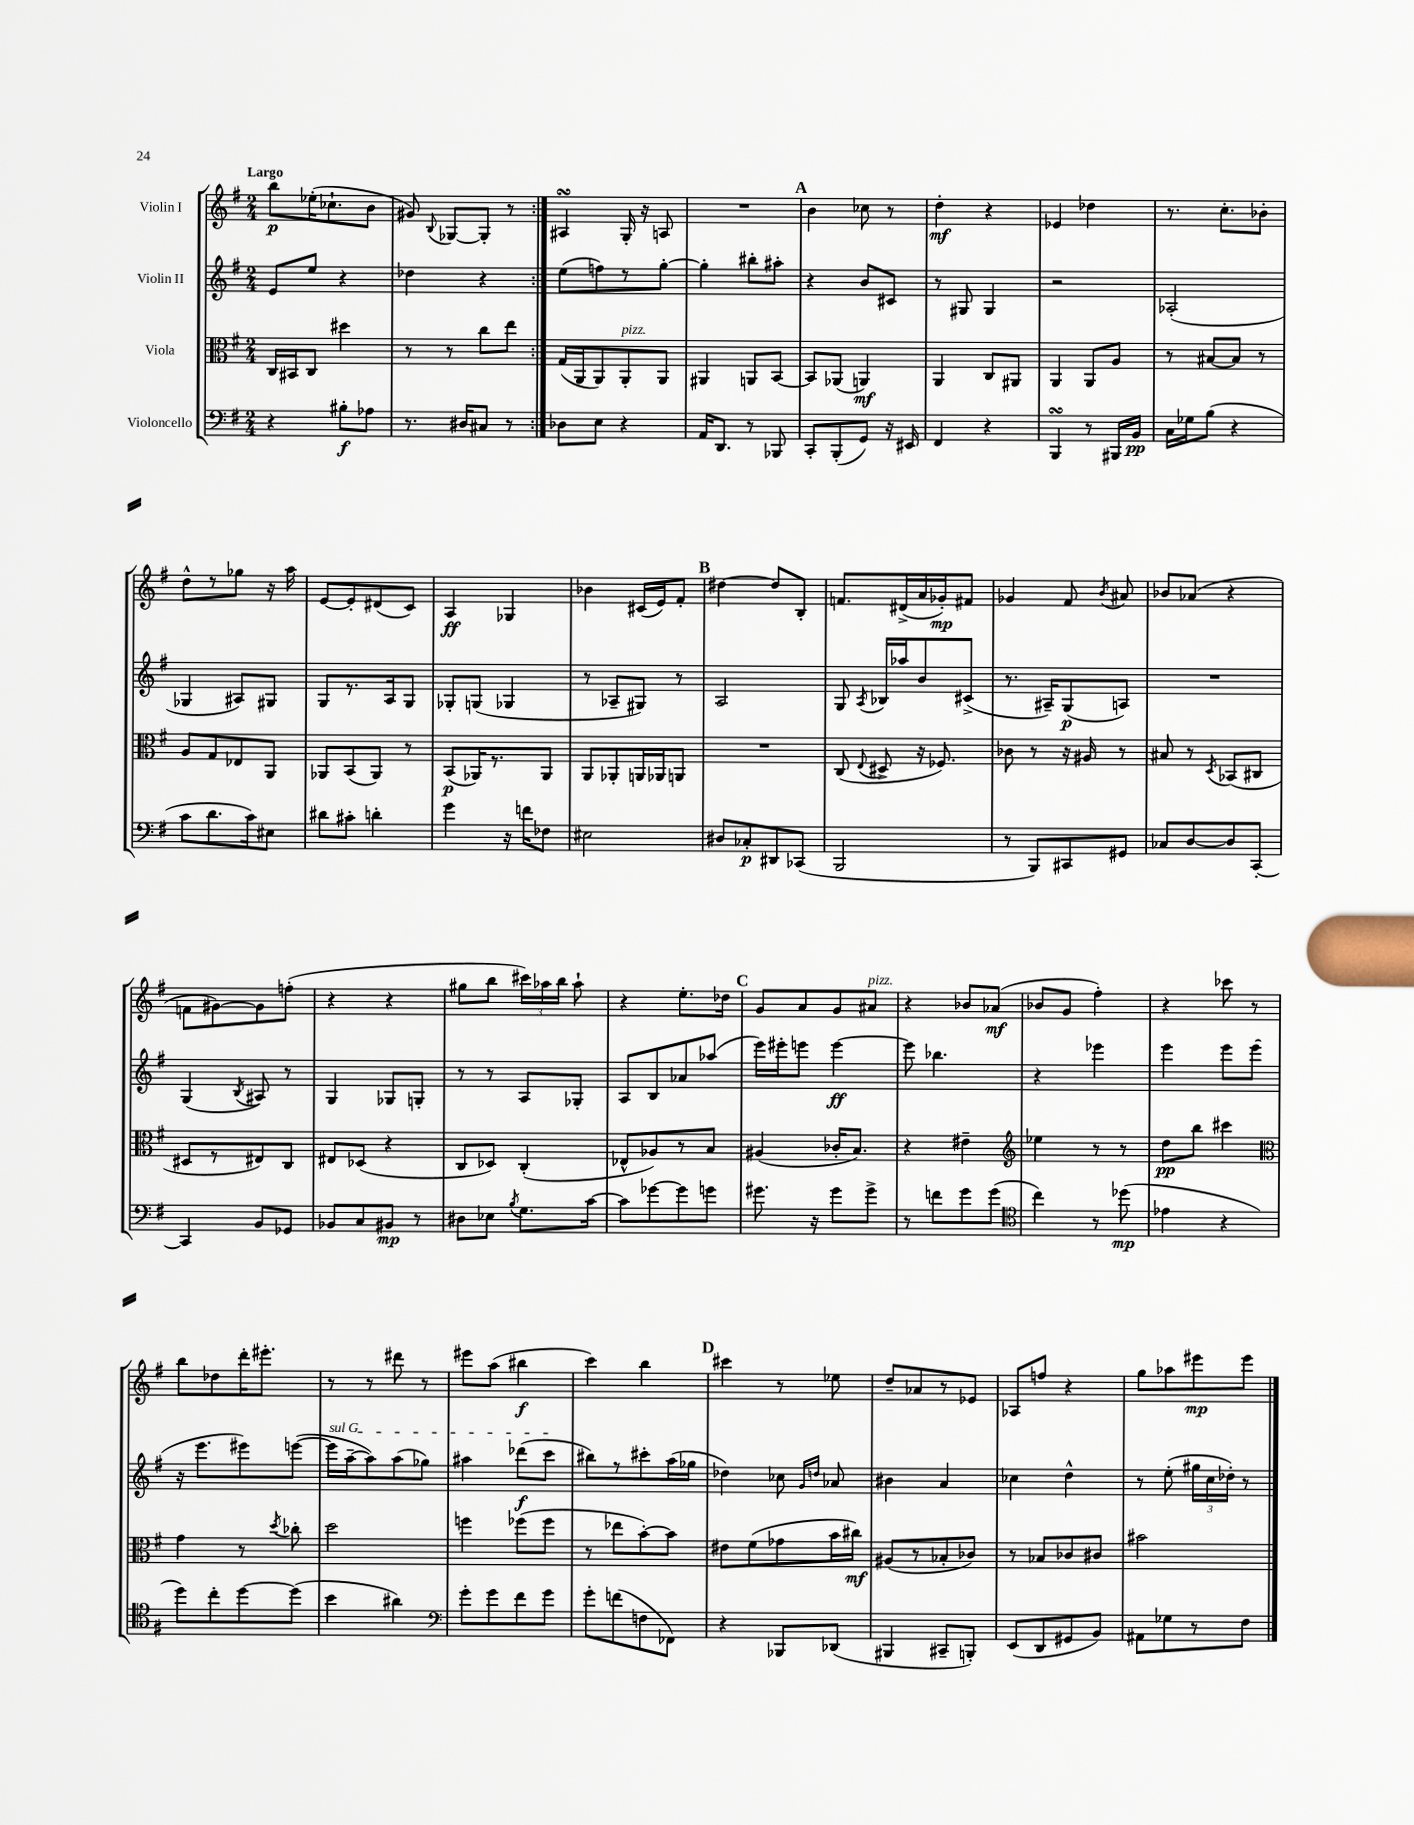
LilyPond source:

<<
\new StaffGroup <<
\new Staff = "s0" \with { instrumentName = "Violin I" } {
    \clef treble \key g \major \numericTimeSignature \time 2/4 \tempo "Largo"
    \autoBeamOff \repeat volta 2 { b''8[\p ees''16-.( ces''8.-! b'8] |
    gis'8) \appoggiatura { b8 } ges8[~ ges8]-. r8 | }
    ais4\turn g16-. r16 a8 |
    R2 |
    \mark \markup { \bold "A" } b'4 ces''8 r8 |
    d''4-.\mf r4 |
    ees'4 des''4 |
    r8. c''8.[-. bes'8]-. |
    d''8[-^ r8 ges''8] r16 a''16 |
    e'8[~ e'8-. dis'8( c'8]) |
    a4\ff ges4 |
    bes'4 cis'16[( e'16) fis'8]-. |
    \mark \markup { \bold "B" } dis''4~ dis''8[ b8]-. |
    f'8.[ dis'16->( a'16 ges'16-.\mp) fis'8] |
    ges'4 fis'8 \acciaccatura { b'8 } ais'8 |
    bes'8[ aes'8]( r4 |
    f'8[ gis'8~) gis'8 f''8]-.( |
    r4 r4 |
    gis''8[ b''8] \tuplet 3/2 { cis'''16[) aes''16 b''16] } aes''8-! |
    r4 e''8.[-. des''16] |
    \mark \markup { \bold "C" } g'8[ a'8 g'8 ais'8]^\markup { \italic "pizz." } |
    r4 bes'8[ aes'8]\mf( |
    bes'8[ g'8] fis''4-.) |
    r4 ces'''8 r8 |
    b''8[ des''8 d'''16-. eis'''8.]-. |
    r8 r8 dis'''8 r8 |
    eis'''8[ a''8]( bis''4\f |
    c'''4) b''4 |
    \mark \markup { \bold "D" } cis'''4 r8 ees''8 |
    d''8[-- aes'8 r8 ees'8] |
    aes8[ f''8] r4 |
    g''8[ aes''8 eis'''8\mp eis'''8] \bar "|." |
}
\new Staff = "s1" \with { instrumentName = "Violin II" } {
    \clef treble \key g \major \numericTimeSignature \time 2/4
    \autoBeamOff \repeat volta 2 { e'8[ e''8] r4 |
    des''4 r4 | }
    e''8[( f''8) r8 g''8]~-. |
    g''4-. bis''8[-. ais''8]-. |
    \mark \markup { \bold "A" } r4 b'8[ cis'8] |
    r8 gis8 gis4 |
    r2 |
    aes2-.( |
    ges4 ais8[) gis8] |
    g8[ r8. a16 g8] |
    ges8[-. g8]( ges4 |
    r8 aes8[-- gis8]) r8 |
    \mark \markup { \bold "B" } a2 |
    g8 \acciaccatura { a8 } bes16[ aes''16 b'8 cis'8]->( |
    r8. ais16[--) g8\p( a8]) |
    R2 |
    g4( \acciaccatura { b8 } ais8) r8 |
    g4 ges8[ g8]-. |
    r8 r8 a8[ ges8]-. |
    a8[ b8 aes'8 aes''8]( |
    \mark \markup { \bold "C" } e'''16[) eis'''16-. e'''8] e'''4~\ff |
    e'''8 bes''4. |
    r4 ees'''4 |
    e'''4 e'''8[ e'''8]( |
    r16 e'''8.[ eis'''8) e'''8]~( |
    \once \override TextSpanner.bound-details.left.text = \markup { \italic "sul G" } e'''16[\startTextSpan a''16~-- a''8) a''8( ges''8]) |
    ais''4 des'''8[\f( c'''8]\stopTextSpan |
    bis''8[) r8 cis'''8-. a''16( ges''16] |
    \mark \markup { \bold "D" } des''4) ces''8 \grace { g'16[ d''16] } aes'8 |
    bis'4 a'4 |
    ces''4 d''4-^ |
    r8 e''8-.( \tuplet 3/2 { gis''16[ c''16 des''16]-.) } r8 \bar "|." |
}
\new Staff = "s2" \with { instrumentName = "Viola" } {
    \clef alto \key g \major \numericTimeSignature \time 2/4
    \autoBeamOff \repeat volta 2 { c16[ bis,16 c8] dis''4 |
    r8 r8 c''8[ e''8] | }
    g16[( a,16 a,8) a,8-.^\markup { \italic "pizz." } a,8] |
    ais,4 a,8[ b,8]~ |
    \mark \markup { \bold "A" } b,8[ aes,8]( a,4\mf) |
    a,4 c8[ ais,8] |
    a,4 a,8[ a8] |
    r8 bis8[~ bis8] r8 |
    a8[ g8 ees8 a,8] |
    aes,8[ b,8( aes,8]) r8 |
    b,8[\p( aes,16) r8. aes,8] |
    a,8[ aes,8-. a,16 aes,16 a,8] |
    \mark \markup { \bold "B" } R2 |
    c8( \appoggiatura { e8 } dis8-> r16 fes8.) |
    ces'8 r8 r16 ais16 r8 |
    bis8 r8 \acciaccatura { d8 } bes,8[( cis8] |
    dis8[ r8 eis8) c8] |
    eis8[ des8]( r4 |
    c8[ des8]) c4-.( |
    ees8[-^ aes8) r8 b8] |
    \mark \markup { \bold "C" } ais4( ces'16[-. b8.]) |
    r4 eis'4-- |
    \clef treble ees''4 r8 r8 |
    d''8[\pp b''8] cis'''4 |
    \clef alto g'4 r8 \acciaccatura { d''8 } ces''8-. |
    d''2 |
    f''4 fes''8[( fes''8] |
    r8 ees''8[ b'8~-.) b'8] |
    \mark \markup { \bold "D" } eis'8[ fis'8( ges'8 b'16 cis''16]\mf) |
    ais8[( r8 bes8-. ces'8]) |
    r8 bes8[ ces'8 cis'8] |
    bis'2 \bar "|." |
}
\new Staff = "s3" \with { instrumentName = "Violoncello" } {
    \clef bass \key g \major \numericTimeSignature \time 2/4
    \autoBeamOff \repeat volta 2 { r4 bis8[-.\f aes8] |
    r8. dis16[ cis8] r8 | }
    des8[ e8] r4 |
    a,16[ d,8.] r8 bes,,8 |
    \mark \markup { \bold "A" } c,8[-. b,,8-.( g,8]) r16 eis,16 |
    fis,4 r4 |
    b,,4\turn r8 bis,,16[ b,16]\pp |
    c16[ ges16 b8]( r4 |
    c'8[ d'8. c'16) eis8] |
    dis'8[ cis'8]-. d'4-. |
    g'4 r16 f'16[ fes8] |
    eis2 |
    \mark \markup { \bold "B" } dis8[ ces8-.\p dis,8 ces,8]( |
    b,,2 |
    r8 b,,8[) cis,8 gis,8] |
    ces8[ d8~ d8 c,8]~-. |
    c,4 b,8[ ges,8] |
    bes,8[ c8 bis,8]\mp r8 |
    dis8[ ees8] \acciaccatura { b8 } g8.[ c'16]~ |
    c'8[ ges'8~ ges'8 g'8] |
    \mark \markup { \bold "C" } gis'8. r16 gis'8[ gis'8]-> |
    r8 f'8[ g'8 g'8]( |
    \clef tenor c''4) r8 des''8\mp( |
    ees'4 r4 |
    d''8[) c''8-. d''8~ d''8]( |
    b'4 ais'4) |
    \clef bass g'8[-. g'8 fis'8 g'8] |
    g'8[-. f'8( f8 fes,8]) |
    \mark \markup { \bold "D" } r4 bes,,8[ des,8]( |
    bis,,4 cis,8[-- b,,8]-.) |
    e,8[( d,8 gis,8 b,8]) |
    ais,8[ ges8 r8 fis8] \bar "|." |
}
>>
>>
\layout { \context { \Score \remove "Bar_number_engraver" } }
